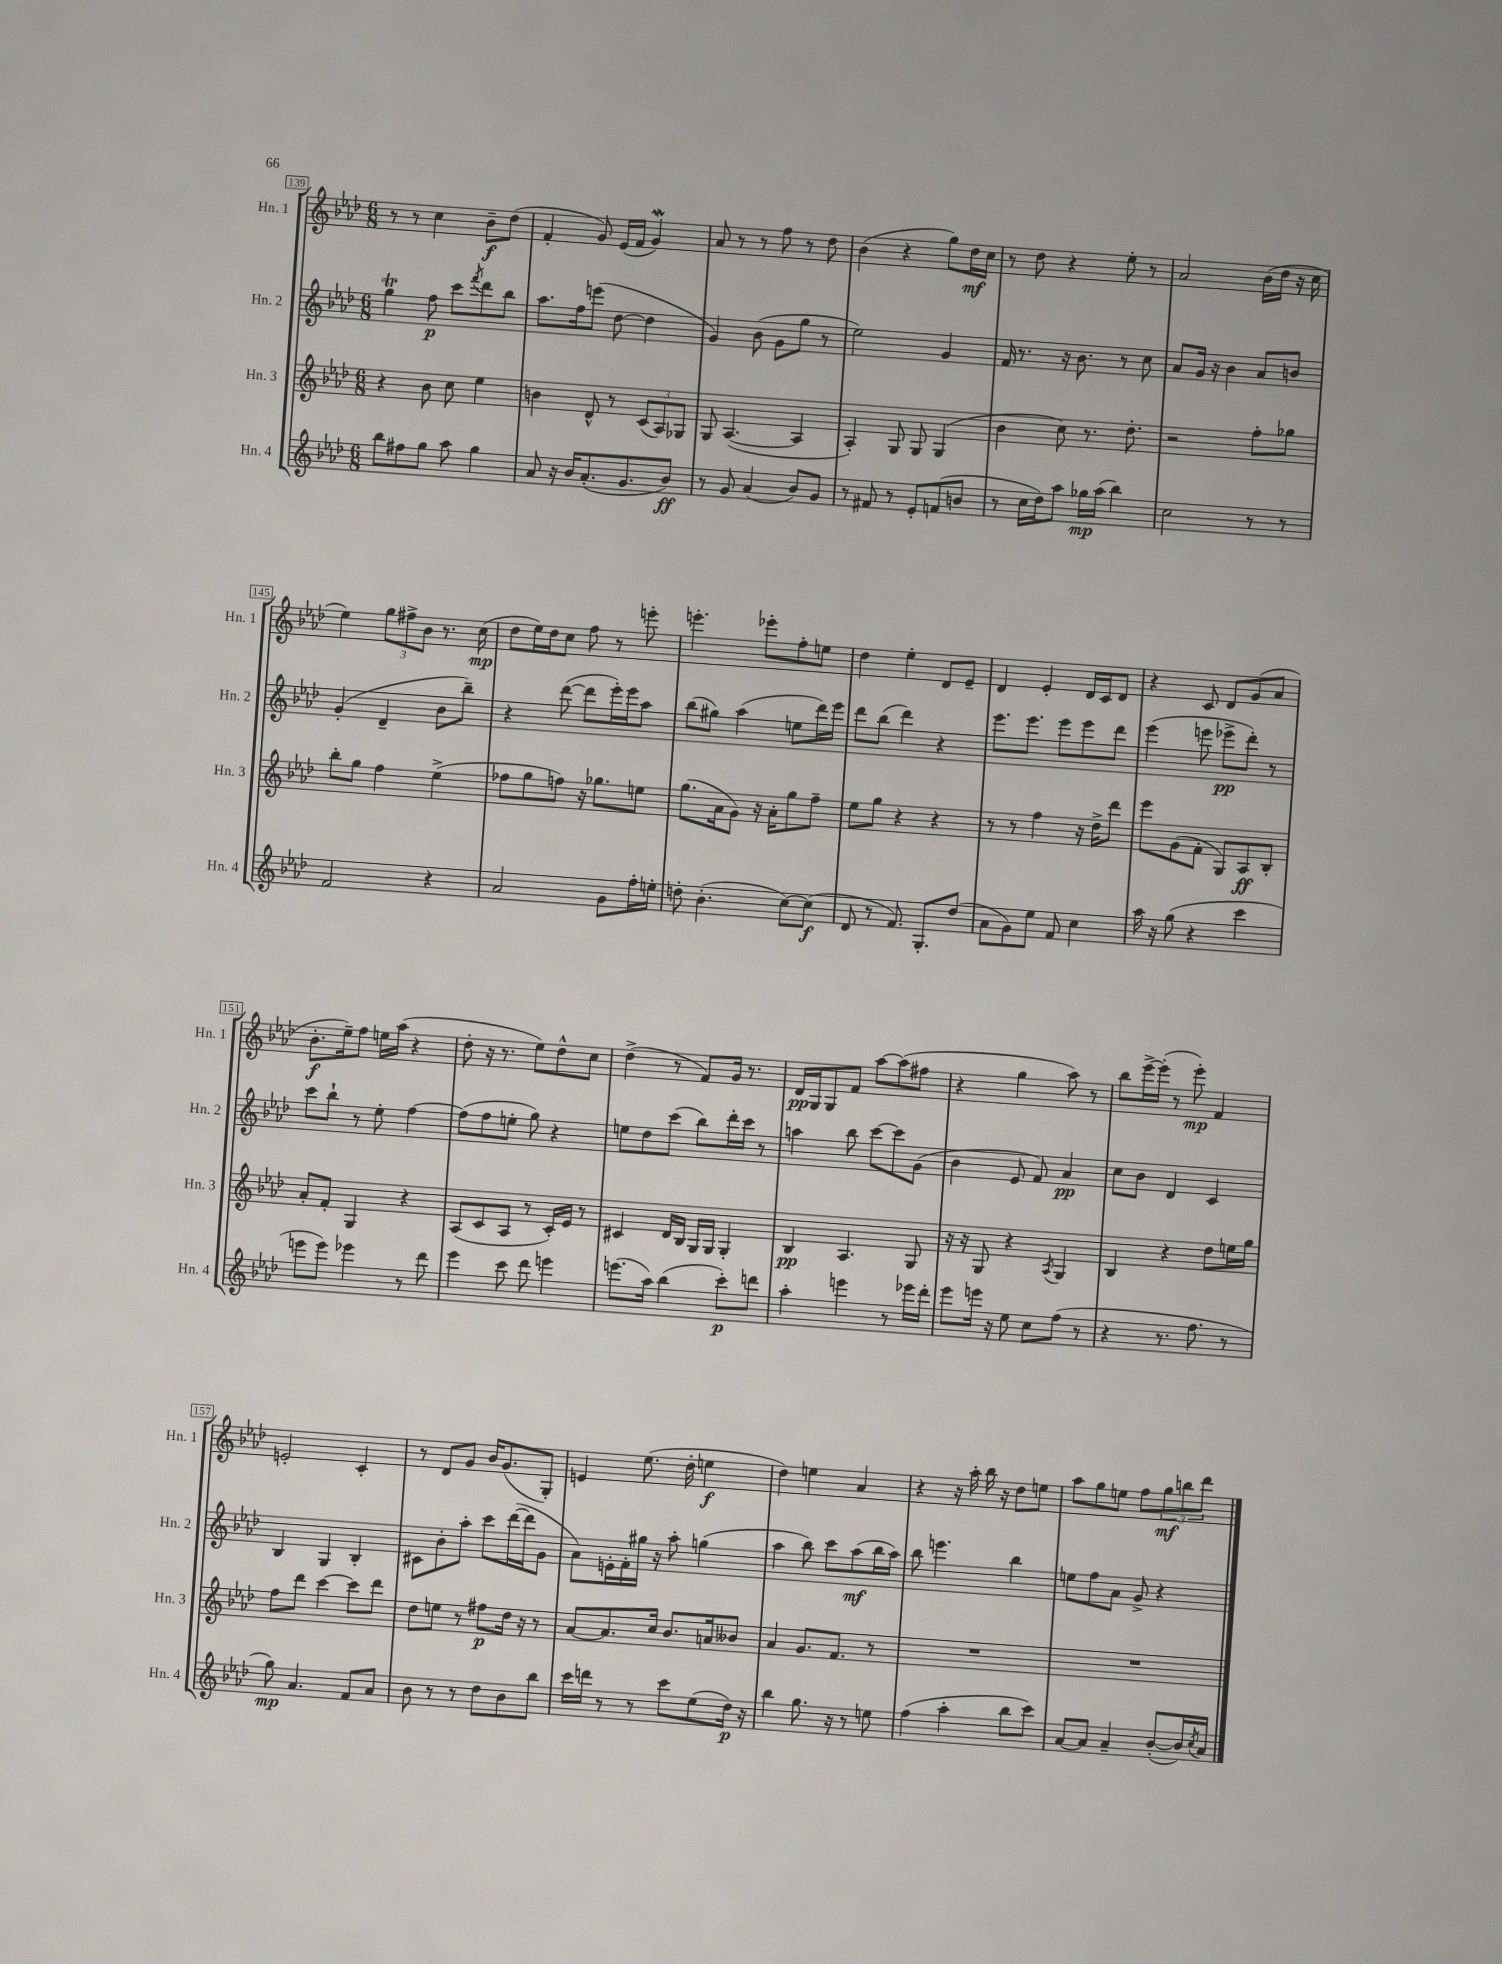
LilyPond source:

<<
\new StaffGroup <<
\new Staff = "s0" \with { instrumentName = "Hn. 1" shortInstrumentName = "Hn. 1" } {
    \clef treble \key aes \major \numericTimeSignature \time 6/8
    r8 r8 c''4 bes'8--\f des''8( |
    f'4-. g'8) ees'16( f'16 g'4\mordent) |
    aes'8 r8 r8 f''8 r8 des''8 |
    bes'4( r4 g''8) des''16\mf c''16 |
    r8 des''8 r4 ees''8-. r8 |
    aes'2 bes'16( des''16 r16 c''16 |
    ees''4) \tuplet 3/2 { g''8 fis''8-> bes'8 } r8. c''16\mp( |
    des''8 ees''16) des''16 c''8 f''8 r8 e'''8-. |
    e'''4.-. ees'''8-. f''8-. e''8 |
    des''4 ees''4-. des'8 ees'8-- |
    des'4 ees'4-. des'16 c'16 des'8 |
    r4 c'8 des'8 g'8( aes'8 |
    bes'8.-.\f ees''16--) f''8 e''16 aes''16( r4 |
    des''8-. r16 r8. ees''8) des''8-^ c''8 |
    des''4->( r8 f'8) g'16 r8. |
    des'16\pp g16 g8 f'8 aes''8~ aes''8( fis''8 |
    r4 g''4 aes''8) r8 |
    bes''8 ees'''16~-> ees'''16-.( r8 ees'''8-.\mp) f'4 |
    e'2-. c'4-. |
    r8 des'8 g'8 bes'16 g'8.( g8-.) |
    e'4 ees''8.( des''16-. e''4\f |
    des''4) e''4 aes'4 |
    r4 r16 aes''16-. bes''16 r16 des''8 e''8 |
    aes''8 g''8 e''8 f''8 \tuplet 3/2 { g''8\mf b''8 des'''8 } \bar "|." |
}
\new Staff = "s1" \with { instrumentName = "Hn. 2" shortInstrumentName = "Hn. 2" } {
    \clef treble \key aes \major \numericTimeSignature \time 6/8
    g''4\trill f''8\p c'''8 \acciaccatura { f'''8 } des'''8 bes''8 |
    aes''8. f''16 e'''8( des''8~ des''4 |
    g'4) bes'8( g'8 g''8 r8 |
    ees''2) g'4 |
    f'16 r8. r16 bes'8. r8 c''8 |
    aes'8 g'16 r16 bes'4 aes'8 b'8 |
    g'4-.( des'4-- bes'8 bes''8--) |
    r4 des'''8~( des'''8 ees'''16-.) ees'''16 aes''8 |
    bes''8( gis''8) aes''4( e''8 des'''16) ees'''16 |
    des'''8 bes''8( des'''4) r4 |
    ees'''8. ees'''8. ees'''8 ees'''8 des'''8 |
    ees'''4( e'''8 ees'''8->\pp des'''8-.) r8 |
    c'''8 bes''8-! r8 ees''8-. f''4~ |
    f''8( f''8 e''8-. g''8) r4 |
    e''8 des''8 c'''8( bes''8) des'''16-. c'''16 r8 |
    a''4 bes''8 c'''8~ c'''8 g'8( |
    bes'4 ees'8 f'8) aes'4\pp |
    c''8 bes'8 des'4 c'4 |
    bes4 g4 bes4-. |
    cis'8 bes'8-. aes''8-. c'''8 des'''16~( des'''16 g'8 |
    aes'8) e'16-. f'16-. gis''16 r16 aes''8-. g''4( |
    aes''4 bes''8) c'''8 aes''8\mf( bes''16 aes''16) |
    bes''8 e'''4. bes''4 |
    e''8 f''8 aes'8 g'8-> r4 \bar "|." |
}
\new Staff = "s2" \with { instrumentName = "Hn. 3" shortInstrumentName = "Hn. 3" } {
    \clef treble \key aes \major \numericTimeSignature \time 6/8
    r4 bes'8 c''8 ees''4 |
    b'4 des'8-^ r8 \tuplet 3/2 { c'8( aes8) ges8 } |
    g8 aes4.~( aes4 |
    aes4-.) g8 g8 g4( |
    bes'4 c''8) r8. des''8.-. |
    r2 f''8-. ges''8 |
    bes''8-. g''8 f''4 ees''4->( |
    fes''8 g''8 f''8) r16 ges''8. e''8 |
    g''8.( aes'16 g'8) r16 aes'16-. g''8 f''8-- |
    ees''8 g''8 r4 r4 |
    r8 r8 f''4 r16 des''16-> des'''8 |
    ees'''8 g'8( f'8-. g8) aes8\ff bes8-. |
    aes'8-. f'8-. g4 r4 |
    aes8( c'8 aes8 r8 c'16-.) ees'16 r8 |
    cis'4 des'16 bes16 g16 g16 g4-. |
    bes4\pp aes4. g8 |
    r16 r16 g8 r4 \acciaccatura { aes8 } g4 |
    bes4 r4 des''8 e''16 g''16 |
    f''8 des'''8 c'''4~ c'''8 des'''8 |
    des''8 e''8 r8 fis''8\p des''16 r16 r8 |
    aes'8~ aes'8. c''16 bes'8. a'16 beses'8 |
    aes'4 g'8. f'8. r8 |
    R2. |
    R2. \bar "|." |
}
\new Staff = "s3" \with { instrumentName = "Hn. 4" shortInstrumentName = "Hn. 4" } {
    \clef treble \key aes \major \numericTimeSignature \time 6/8
    bes''8 fis''8 g''8 aes''8 g''4 |
    aes'8 r16 bes'16 aes'8.-.( g'8. bes'8\ff) |
    r8 g'8 aes'4( bes'8) g'8 |
    r8 fis'8 r8 ees'8-. f'8( b'8 |
    r8 c''16 des''16) aes''8 ges''16\mp aes''16( bes''4) |
    c''2 r8 r8 |
    f'2 r4 |
    aes'2 g'8 f''16-. e''16-. |
    d''8-. bes'4.-.( c''8~) c''8\f( |
    des'8 r8 f'8.) g8.-. des''8( |
    aes'8 g'8) ees''8 f'8 c''4 |
    aes''16 r16 g''8( r4 c'''4 |
    e'''8 e'''8) ees'''4 r8 des'''8 |
    ees'''4 c'''8 des'''8 e'''4 |
    e'''8.( aes''16) bes''4( c'''8-.\p) d'''8 |
    aes''4-. e'''4 r8 ees'''16 des'''16-. |
    ees'''8 e'''16 r16 ees''8 c''8 f''8( r8 |
    r4 r8. f''8. r8 |
    g''8\mp) aes'4. f'8 aes'8 |
    bes'8 r8 r8 des''8 bes'8 bes''8 |
    c'''16 d'''16 r8 r8 c'''8 ees''8( des''16\p) r16 |
    bes''4 g''8. r16 r8 e''8 |
    f''4( aes''4-. bes''8 c'''8) |
    aes'8~ aes'8 aes'4-- bes'8~-.( bes'16) \acciaccatura { c''8 } aes'16 \bar "|." |
}
>>
>>
\layout { \context { \Score currentBarNumber = #139 \override BarNumber.stencil = #(make-stencil-boxer 0.1 0.3 ly:text-interface::print) } }
